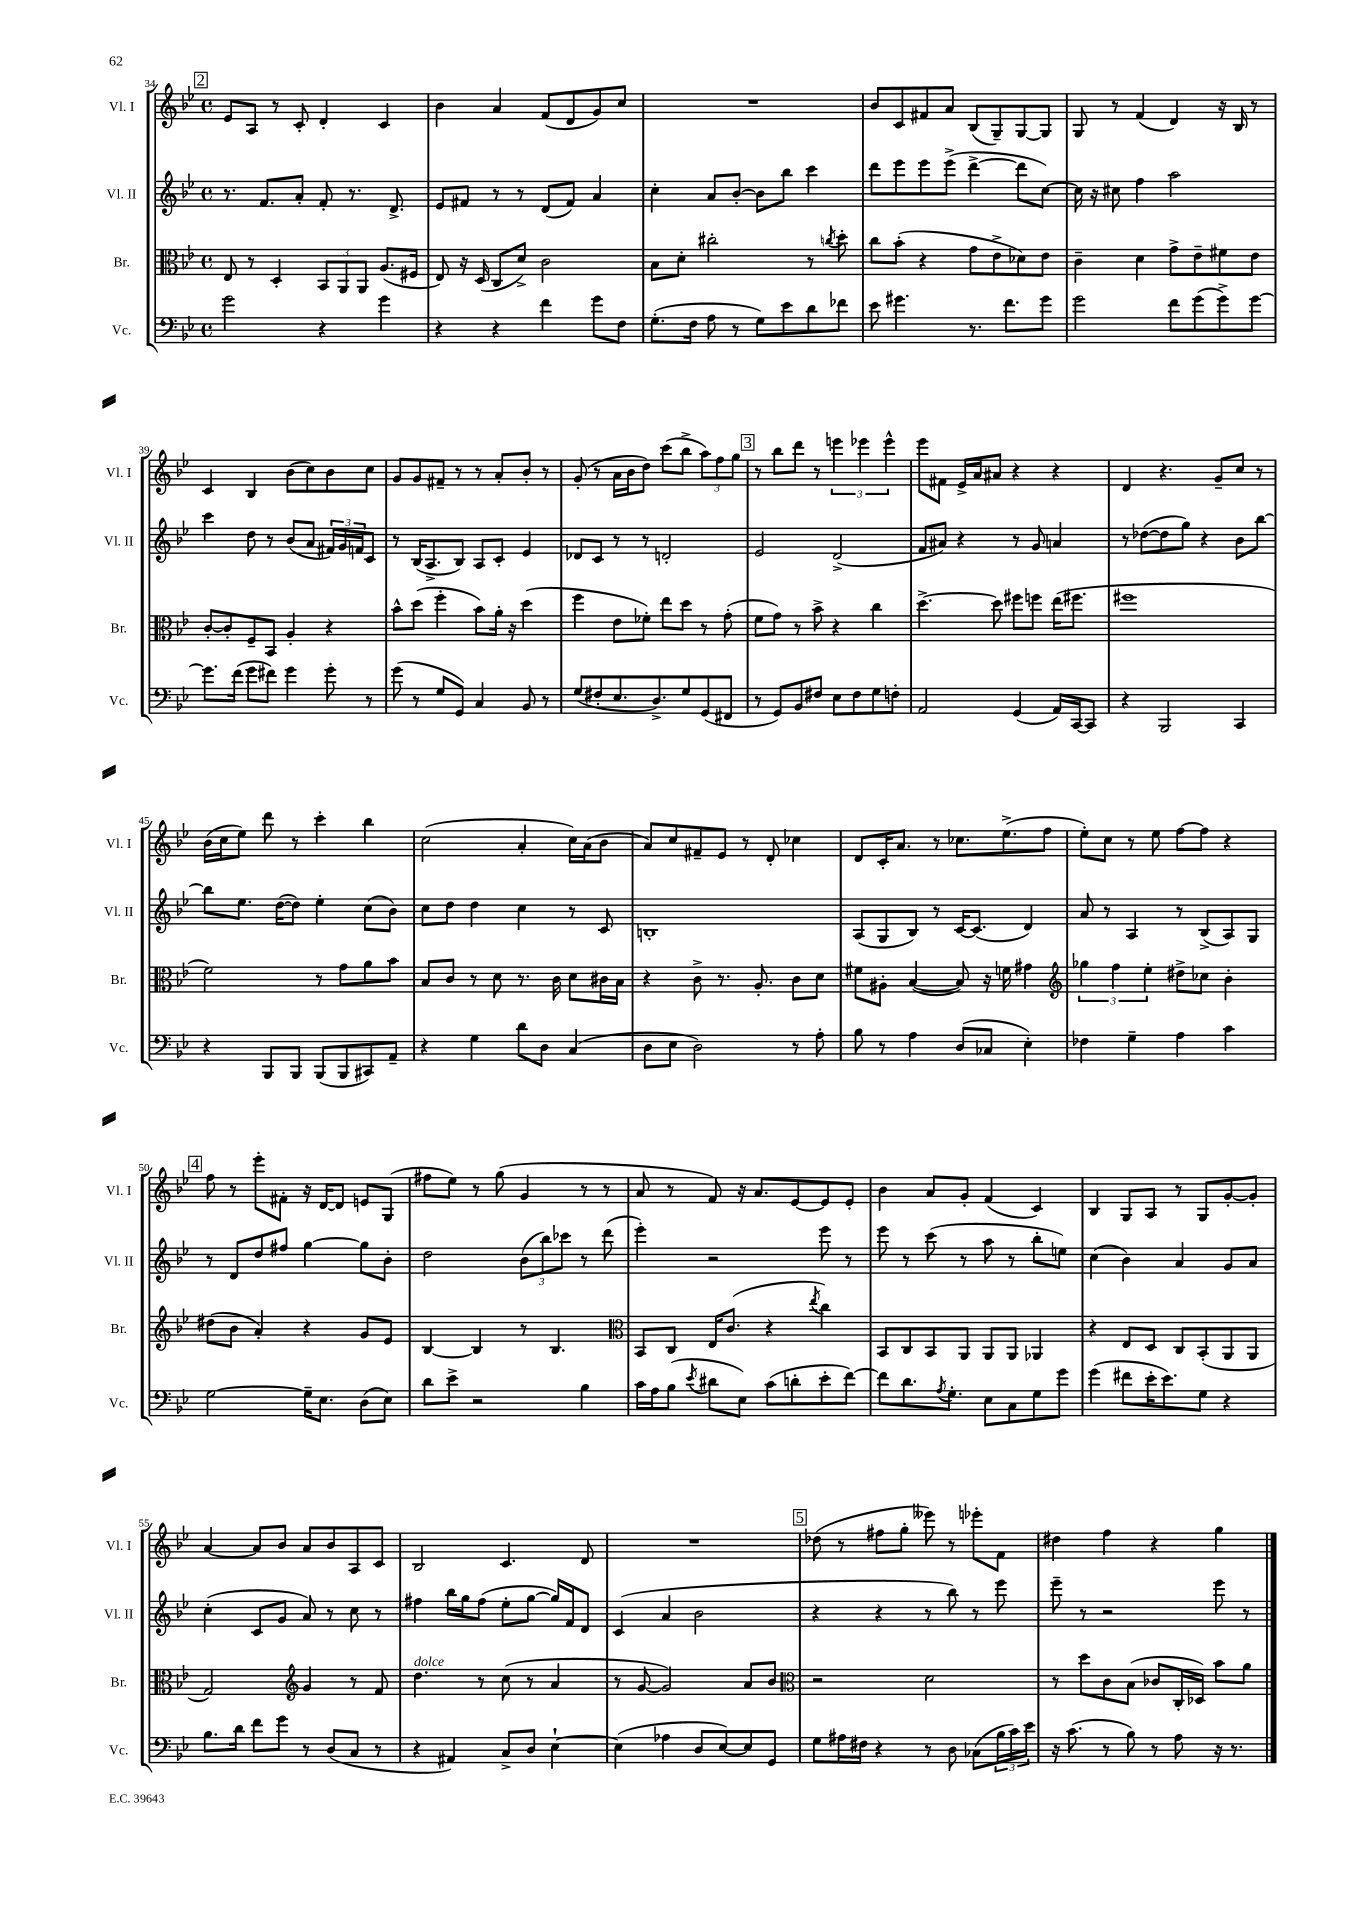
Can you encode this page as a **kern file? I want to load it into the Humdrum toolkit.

**kern	**kern	**kern	**kern
*staff4	*staff3	*staff2	*staff1
*clefF4	*clefC3	*clefG2	*clefG2
*k[b-e-]	*k[b-e-]	*k[b-e-]	*k[b-e-]
*M4/4	*M4/4	*M4/4	*M4/4
*met(c)	*met(c)	*met(c)	*met(c)
2g	8E-	8.r	8e-
.	8r	.	8A
.	.	8.f	.
.	4D'	.	8r
.	.	8a'	8c'
4r	12BB-	8f'	4d'
.	12AA	.	.
.	.	8.r	.
.	12AA	.	.
4g	(8.A	.	4c
.	.	8.d^	.
.	16F#	.	.
=	=	=	=
4r	8E-)	8e-	4b-
.	16r	8f#	.
.	(16D	.	.
4r	8C	8r	4a
.	8d^)	8r	.
4f	2c	(8d	(8f
.	.	8f#)	8d
8g	.	4a	8g)
8F	.	.	8cc
=	=	=	=
(8.G'	8B-	4cc'	1r
.	8d'	.	.
16F	.	.	.
8A	2cc#'	8a	.
8r	.	[8b-'	.
8G)	.	8b-]	.
8e-	.	8bb-	.
8d	8r	4ccc	.
.	8qcc	.	.
8f-	8dd'	.	.
=	=	=	=
8e-	8cc	8ddd	8b-
4.g#	(8b-'	8eee-	8c
.	4r	8eee-	8f#
.	.	(8eee-^	8a
8.r	8g	[4ddd^	(8B-
.	8e-^	.	8G~)
8.f	.	.	.
.	8d-)	8ddd]	[8G
8g#	8e-	[8cc)	8G]
=	=	=	=
2g	4c~	16cc]	8G
.	.	16r	.
.	.	8cc#	8r
.	4d	4ff	(4f
8f	8g^	2aa	4d)
(8g	8e-~	.	.
8g^)	8f#	.	16r
.	.	.	16B-
[8g	8e-	.	8r
=	=	=	=
8.g]	[8c'	4ccc	4c
.	8c']	.	.
(16f	.	.	.
8g	8F~	8dd	4B-
8f#)	8BB-	8r	.
4g	4A'	(8b-	(8b-
.	.	8a	8cc)
8g'	4r	24f#)	8b-
.	.	24g	.
.	.	24f	.
8r	.	8c	8cc
=	=	=	=
(8g	8b-^^	8r	8g
8r	(8dd	(16B-	8g
.	.	8.A^	.
8G	4ff'	.	8f#~
8GG)	.	8B-)	8r
4C	8b-)	8A	8r
.	16a'	8c'	8a'
.	16r	.	.
8BB-	(4dd	4e-	8b-'
8r	.	.	8r
=	=	=	=
(8G	4ff	8d-	(8g'
8F#'	.	8c	8r
8.E-	8e-	8r	16a
.	.	.	16b-
.	8f-')	8r	8dd)
8.D^)	.	.	.
.	8ee-	2d'	(8ccc
8G	8dd	.	8bb-^
(8GG	8r	.	12aa)
.	.	.	12ff
8FF#	(8g'	.	.
.	.	.	12gg
=	=	=	=
8r	8f	2e-	8r
8GG)	8g)	.	8bb-
8BB-	8r	.	8ddd
8F#	8b-^	.	8r
8E-	4r	(2d^	6eee
8F#	.	.	.
.	.	.	6eee-
8G	4cc	.	.
.	.	.	6eee-^^
8F'	.	.	.
=	=	=	=
2AA	[4.dd^	8f	8eee-
.	.	8a#)	8f#
.	.	4r	16e-^
.	.	.	16a
.	8dd]	.	8a#
(4GG	8ff#	8r	4r
.	8ff	8g	.
16AA)	(16ee-	4a	4r
[16CC	8.ff#	.	.
8CC]	.	.	.
=	=	=	=
4r	1ff#	8r	4d
.	.	([8dd-	.
2BBB-	.	8dd-]	4.r
.	.	8gg)	.
.	.	4r	.
.	.	.	8g~
4CC	.	8b-	8cc
.	.	[8bb-	8r
=	=	=	=
4r	2f)	8bb-]	(16b-
.	.	.	16cc
.	.	8.ee-	8ee-)
8BBB-	.	.	8ddd
.	.	([16dd	.
8BBB-	.	8dd])	8r
(8BBB-	8r	4ee-'	4ccc'
8BBB-	8g	.	.
8CC#)	8a	(8cc	4bb-
8AA~	8b-	8b-)	.
=	=	=	=
4r	8B-	8cc	(2cc
.	8c	8dd	.
4G	8r	4dd	.
.	8d	.	.
8d	8.r	4cc	4a'
8D	.	.	.
.	16c	.	.
(4C	8d	8r	16cc)
.	.	.	(16a
.	16c#	8c	8b-
.	16B-	.	.
=	=	=	=
8D	4r	1B'	8a)
8E-	.	.	8cc
2D)	8c^	.	8f#~
.	8.r	.	8e-
.	.	.	8r
.	8.A'	.	.
.	.	.	8d'
8r	8c	.	4cc-
8A'	8d	.	.
=	=	=	=
8B-	8f#	(8A	8d
8r	8A#'	8G	16c'
.	.	.	8.a
4A	([4B-	8B-)	.
.	.	8r	8r
(8D	8B-])	[16c	8.cc-
.	.	(8.c]	.
8C-	16r	.	.
.	16f	.	(8.ee-^
4E-')	4g#	4d)	.
.	.	.	8ff
=	=	=	=
*	*clefG2	*	*
4F-	6gg-	8a	8ee-')
.	.	8r	8cc
.	6ff	.	.
4G~	.	4A	8r
.	6ee-'	.	.
.	.	.	8ee-
4A	8dd#^	8r	[8ff
.	8cc-	(8B-^	8ff]
4c	4b-'	8A)	4r
.	.	8G	.
=	=	=	=
[2G	(8dd#	8r	8ff
.	8b-	8d	8r
.	4a')	8dd	8eee-'
.	.	8ff#	8f#'
16G~]	4r	[4gg	16r
8.E-	.	.	[16d
.	.	.	8d]
(8D	8g	8gg]	8e
8E-)	8e-	8b-'	(8G
=	=	=	=
8d	[4B-	2dd	8ff#
8e-^	.	.	8ee-)
2r	4B-]	.	8r
.	.	.	(8gg
.	8r	(12b-	4g
.	.	12bb-)	.
.	4.B-	.	.
.	.	12ccc-	.
4B-	.	8r	8r
.	.	(8ddd	8r
=	=	=	=
*	*clefC3	*	*
16c	8BB-	4eee-')	8a
16A	.	.	.
(8B-	8C	.	8r
8qe-	.	.	.
8d#	16E-	2r	8f)
.	(8.c	.	.
8E-)	.	.	16r
.	.	.	8.a
(8c	4r	.	.
8d'	.	.	[8e-
.	8qee-	.	.
8e-'	4cc)	8eee-	8e-]
[8f)	.	8r	8e-'
=	=	=	=
8f]	8BB-	8eee-	4b-
8.d	8C	8r	.
.	8BB-	(8ccc	8a
8qA	.	.	.
8.G'	.	.	.
.	8AA	8r	8g'
8E-	8AA	8aa	(4f
8C	8AA	8r	.
8G	4AA-	8bb-'	4c)
8g	.	8ee)	.
=	=	=	=
(4g	4r	(4cc	4B-
8f#	8E-	4b-)	8G
16e-'	8D	.	8A
8.e-)	.	.	.
.	8C	4a	8r
8G	(8BB-'	.	8G
4r	8AA	8g	[8g'
.	8AA	8a	8g']
=	=	=	=
8.B-	2G)	(4cc'	[4a
16d	.	.	.
8f	.	8c	8a]
8g	.	8g	8b-
*	*clefG2	*	*
8r	4g	8a)	8a
(8D	.	8r	8b-
8C	8r	8cc	8A
8r	8f	8r	8c
=	=	=	=
4r	4.dd	4ff#	2B-
4AA#)	.	16bb-	.
.	.	16gg	.
.	8r	(8ff#	.
8C^	(8cc	8ee-'	4.c
8D	8r	[8gg	.
[4E-`	4a	16gg])	.
.	.	16f	.
.	.	8d	8d
=	=	=	=
(4E-]	8r	(4c	1r
.	[8g	.	.
4A-	2g])	4a	.
8D	.	2b-	.
[8E-)	.	.	.
8E-]	8a	.	.
8GG	8b-	.	.
=	=	=	=
*	*clefC3	*	*
8G	2r	4r	(8dd-
16A#	.	.	8r
16F#	.	.	.
4r	.	4r	8ff#
.	.	.	8gg'
8r	2d	8r	8eee--)
8D	.	8bb-)	8r
(8C-	.	8r	8eee-'
24B-	.	8eee-	8f
24c)	.	.	.
24e-	.	.	.
=	=	=	=
16r	8r	8eee-~	4dd#
(8.c	.	.	.
.	8dd	8r	.
8r	8c	2r	4ff
8B-)	(8B-	.	.
8r	8c-	.	4r
8A	16C'	.	.
.	16D-)	.	.
16r	8b-	8eee-	4gg
8.r	.	.	.
.	8a	8r	.
==	==	==	==
*-	*-	*-	*-
